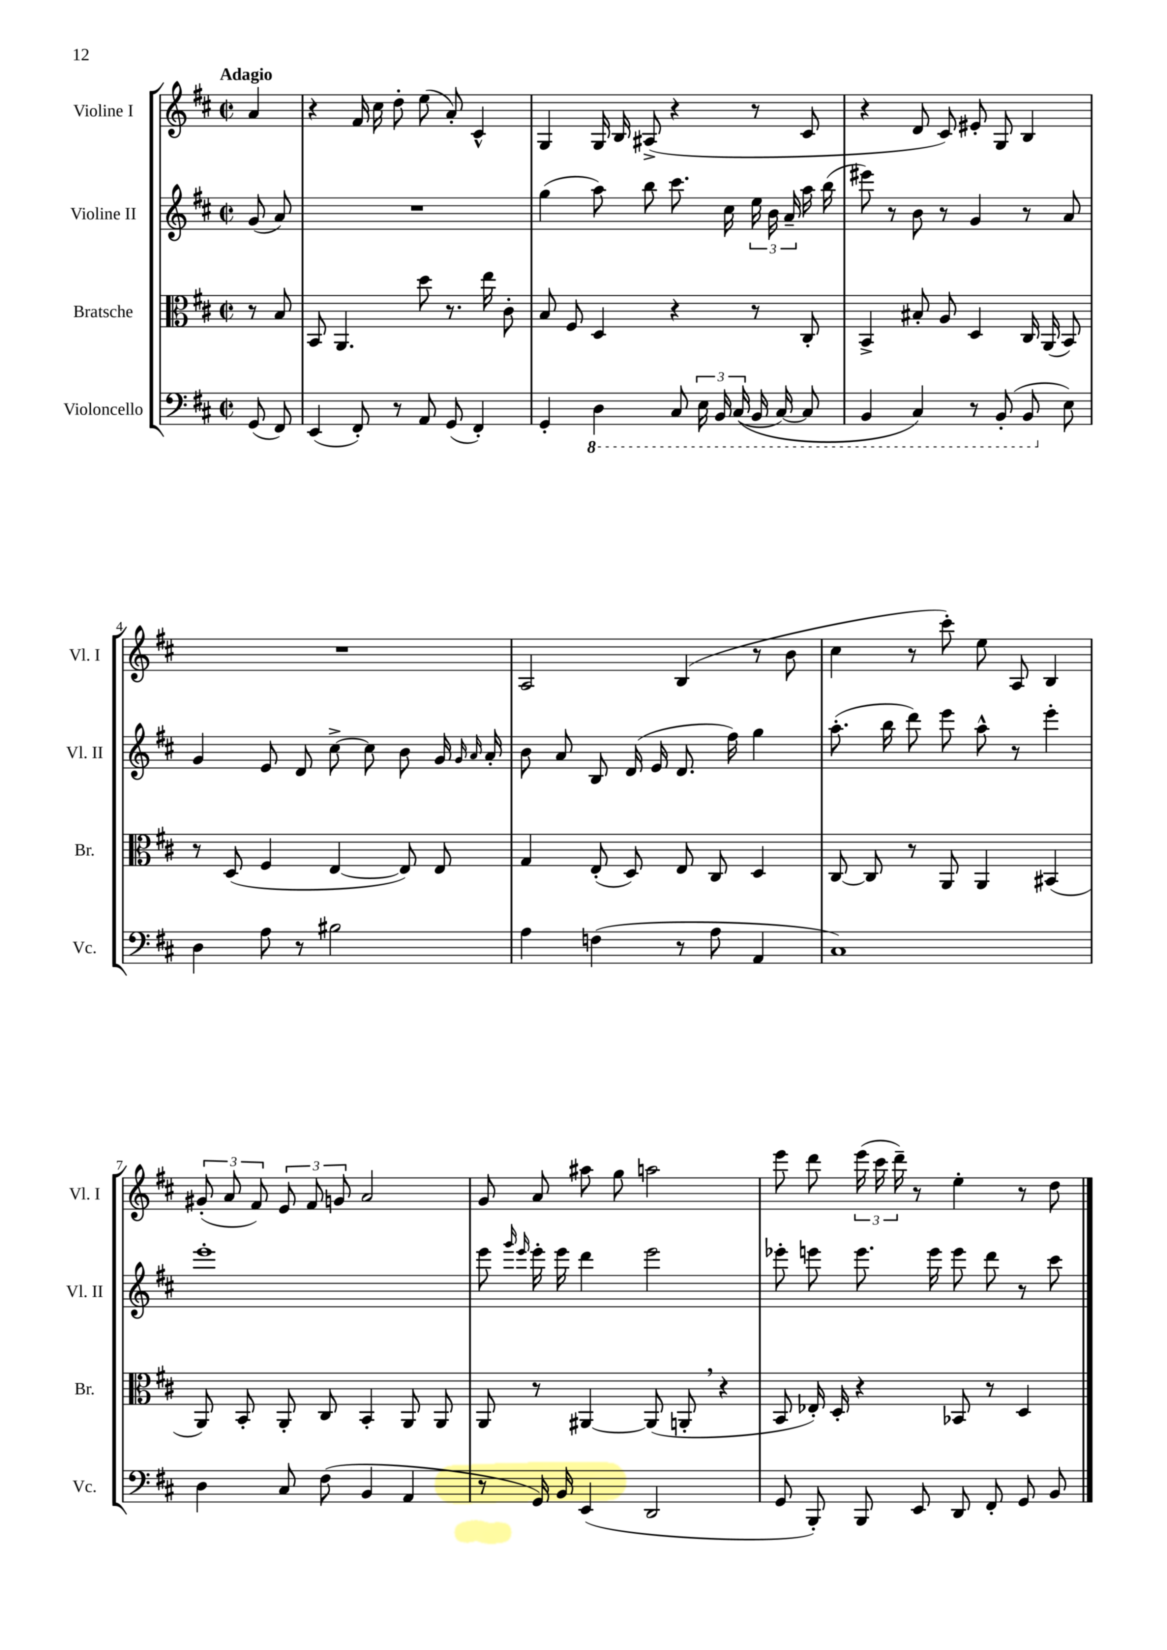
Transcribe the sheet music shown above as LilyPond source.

<<
\new StaffGroup <<
\new Staff = "s0" \with { instrumentName = "Violine I" shortInstrumentName = "Vl. I" } {
    \clef treble \key d \major \defaultTimeSignature \time 2/2 \partial 4 \tempo "Adagio"
    \autoBeamOff a'4 |
    r4 fis'16 cis''16 d''8-. e''8( a'8-.) cis'4-^ |
    g4 g16 b16 ais8->( r4 r8 cis'8 |
    r4 d'8 cis'8) eis'8-. g8 b4 |
    R1 |
    a2 b4( r8 b'8 |
    cis''4 r8 cis'''8-.) e''8 a8 b4 |
    \tuplet 3/2 { gis'8-.( a'8 fis'8) } \tuplet 3/2 { e'8 fis'8 g'8 } a'2 |
    g'8 a'8 ais''8 g''8 a''2 |
    e'''8 d'''8 \tuplet 3/2 { e'''16( cis'''16 d'''16--) } r8 e''4-. r8 d''8 \bar "|." |
}
\new Staff = "s1" \with { instrumentName = "Violine II" shortInstrumentName = "Vl. II" } {
    \clef treble \key d \major \defaultTimeSignature \time 2/2 \partial 4
    \autoBeamOff g'8( a'8) |
    R1 |
    g''4( a''8) b''8 cis'''8. cis''16 \tuplet 3/2 { e''16 b'16 a'16-- } a''16 b''16( |
    eis'''8) r8 b'8 r8 g'4 r8 a'8 |
    g'4 e'8 d'8 cis''8~-> cis''8 b'8 g'16 \grace { g'16 a'16 } a'16-. |
    b'8 a'8 b8 d'16( e'16 d'8. fis''16) g''4 |
    a''8.-.( b''16 d'''8) e'''8 a''8-^ r8 e'''4-. |
    e'''1-. |
    e'''8 \grace { g'''16 e'''16 } e'''16-. e'''16 d'''4 e'''2 |
    ees'''8-. e'''8 e'''8. e'''16 e'''8 d'''8 r8 cis'''8 \bar "|." |
}
\new Staff = "s2" \with { instrumentName = "Bratsche" shortInstrumentName = "Br." } {
    \clef alto \key d \major \defaultTimeSignature \time 2/2 \partial 4
    \autoBeamOff r8 b8 |
    b,8 a,4. d''8 r8. e''16 cis'8-. |
    b8 fis8 d4 r4 r8 cis8-. |
    b,4-> bis8-. a8 d4 cis16 a,16( b,8) |
    r8 d8( fis4 e4~ e8) e8 |
    g4 e8-.( d8) e8 cis8 d4 |
    cis8~ cis8 r8 a,8 a,4 bis,4( |
    a,8) b,8-. a,8-. cis8 b,4-. a,8 a,8 |
    a,8 r8 ais,4~ ais,8( a,8-. \breathe r4 |
    b,8 ees16-.) d16-. r4 bes,8 r8 d4 \bar "|." |
}
\new Staff = "s3" \with { instrumentName = "Violoncello" shortInstrumentName = "Vc." } {
    \clef bass \key d \major \defaultTimeSignature \time 2/2 \partial 4
    \autoBeamOff g,8( fis,8) |
    e,4( fis,8-.) r8 a,8 g,8( fis,4-.) |
    g,4-. \ottava #-1 d,4 cis,8 \tuplet 3/2 { e,16 b,,16 cis,16(\( } b,,16 cis,16~) cis,8 |
    b,,4 cis,4\) r8 b,,8-.( b,,8 \ottava #0 e8) |
    d4 a8 r8 bis2 |
    a4 f4( r8 a8 a,4 |
    cis1) |
    d4 cis8 fis8( b,4 a,4 |
    r8 g,16) b,16 e,4( d,2 |
    g,8 b,,8-.) b,,8 e,8 d,8 fis,8-. g,8 b,8 \bar "|." |
}
>>
>>
